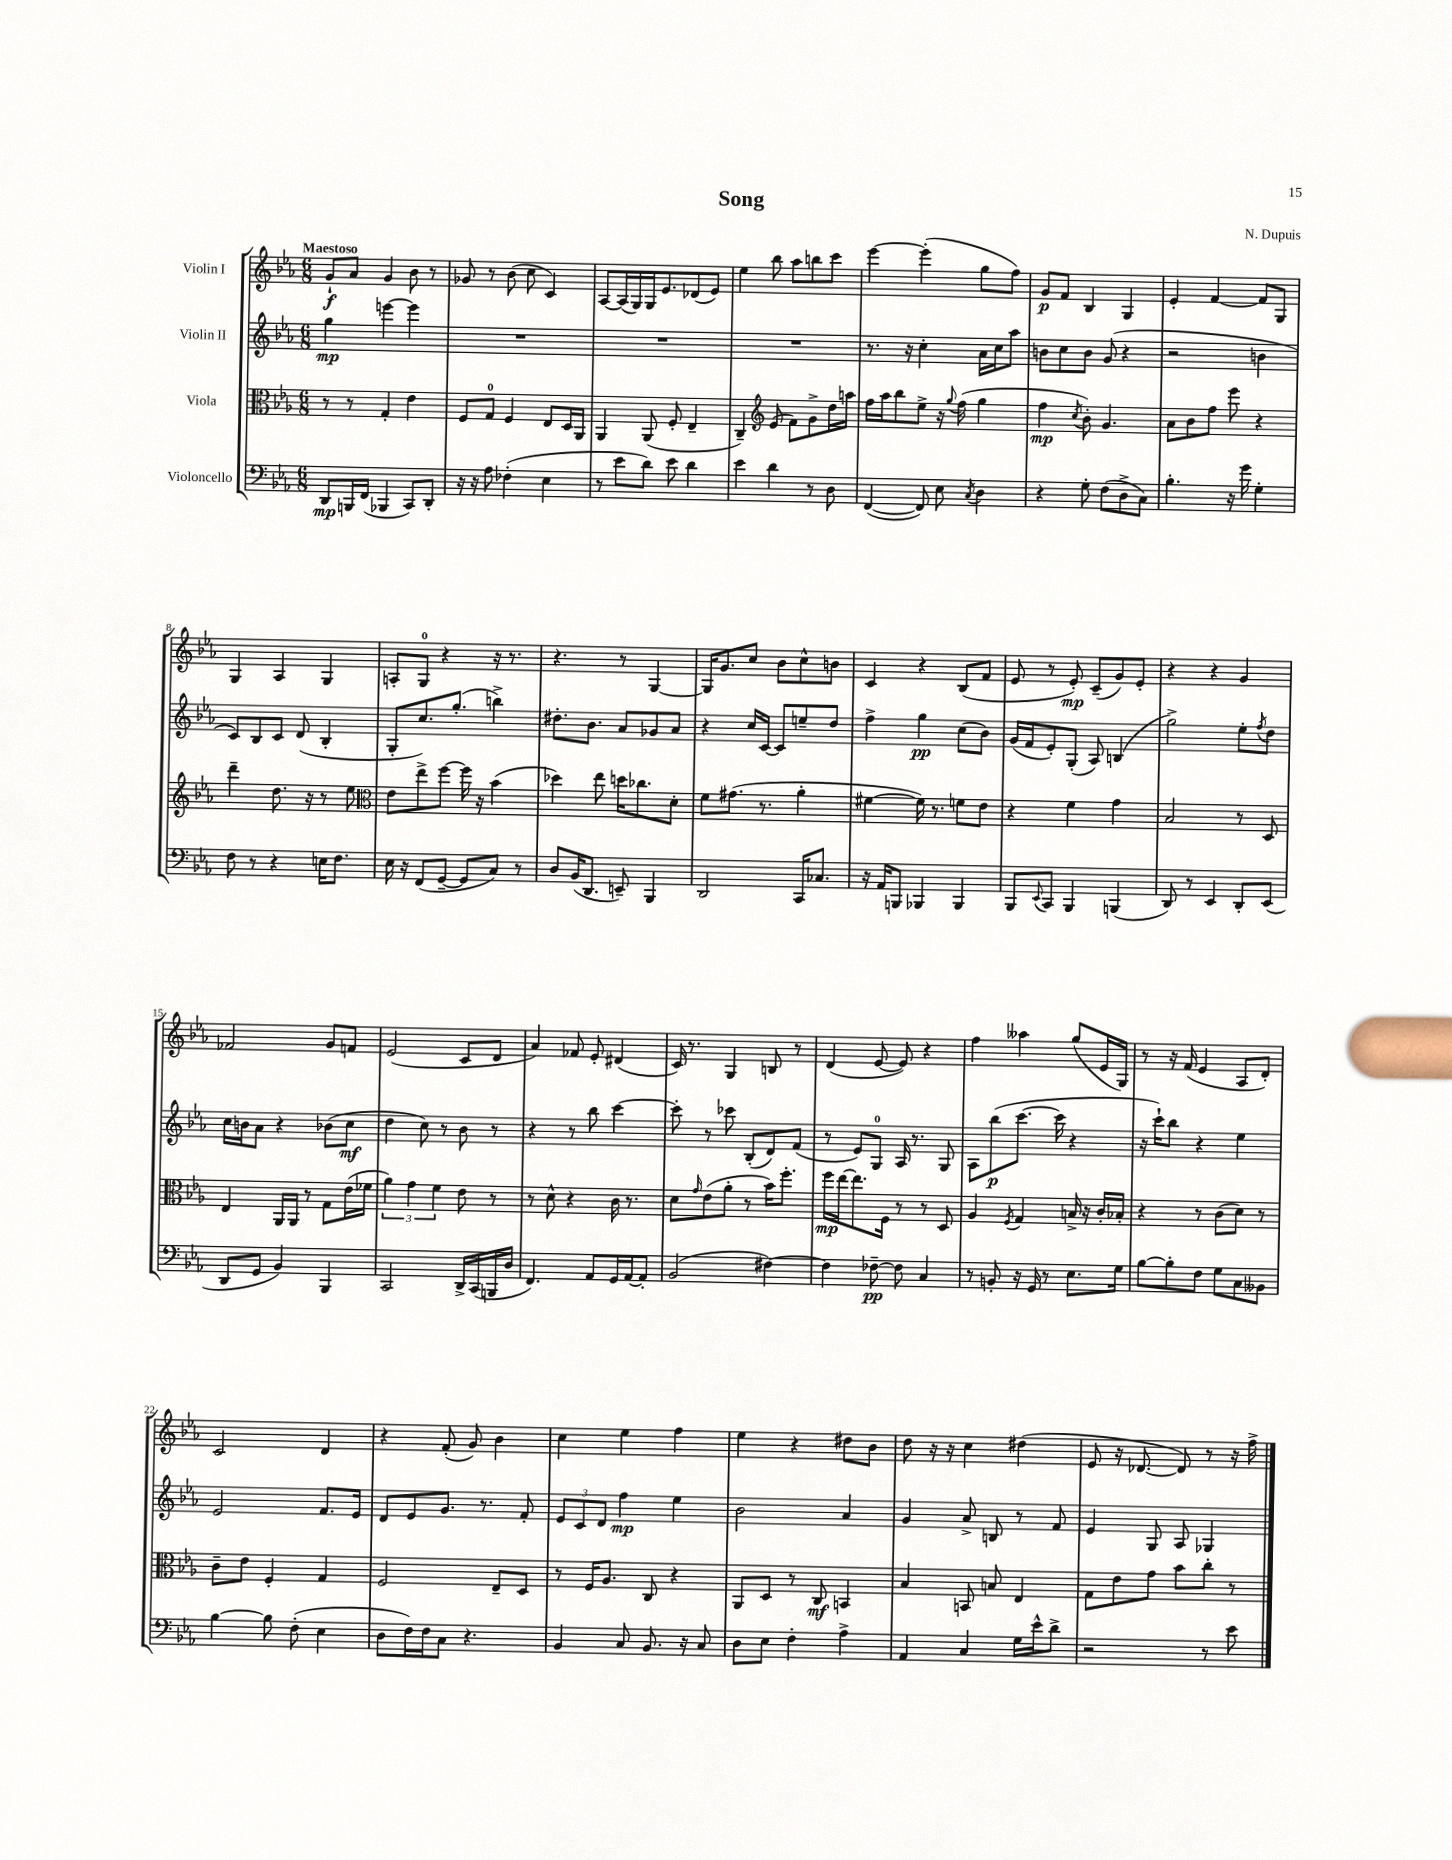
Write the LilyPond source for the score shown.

\header { title = "Song" composer = "N. Dupuis" }
<<
\new StaffGroup <<
\new Staff = "s0" \with { instrumentName = "Violin I" } {
    \clef treble \key ees \major \numericTimeSignature \time 6/8 \tempo "Maestoso"
    g'8-!\f aes'8 g'4 bes'8 r8 |
    ges'8 r8 bes'8( c''8 c'4) |
    aes8~ aes16( g16) g16 ees'8. des'8( ees'8) |
    ees''4 bes''8 aes''8 b''8 c'''8 |
    ees'''4~ ees'''4-.( g''8 f''8) |
    g'8\p f'8 bes4 g4 |
    ees'4-. f'4~ f'8 g8 |
    g4 aes4 g4 |
    a8-. g8-0 r4 r16 r8. |
    r4. r8 g4~ |
    g16 g'8. c''8 bes'8 c''8-^ b'8 |
    c'4 r4 bes8( f'8 |
    ees'8 r8 ees'8-.\mp) c'8--( g'8) ees'8-. |
    r4 r4 g'4 |
    fes'2 g'8 f'8 |
    ees'2( c'8 d'8 |
    aes'4) fes'8 ees'8-. dis'4( |
    c'16) r8. g4 b8 r8 |
    d'4( ees'8~ ees'8) r4 |
    f''4 aeses''4 g''8( ees'16 g16) |
    r8 r16 f'16( ees'4 aes8 d'8-.) |
    c'2 d'4 |
    r4 f'8-.( g'8) bes'4 |
    c''4 ees''4 f''4 |
    ees''4 r4 dis''8 bes'8 |
    d''8 r16 r16 c''4 dis''4( |
    ees'8 r16 des'8.~ des'8) r8 r16 f''16-> \bar "|." |
}
\new Staff = "s1" \with { instrumentName = "Violin II" } {
    \clef treble \key ees \major \numericTimeSignature \time 6/8
    g''4\mp e'''4~ e'''4 |
    R2. |
    R2. |
    R2. |
    r8. r16 c''4-. aes'16 c''16 aes''8 |
    b'8 c''8 b'8 g'8( r4 |
    r2 b'4 |
    c'8) bes8 c'8 d'8( bes4-. |
    g8-. c''8.) g''8.-.( b''4->) |
    dis''8.-. bes'8. aes'8 ges'8 aes'8 |
    r4 c''16 c'16~ c'8 e''8-- d''8 |
    f''4-> g''4\pp c''8( bes'8) |
    g'16( f'16 ees'8-.) g8-.( aes8) b4( |
    g''2->) ees''8-. \acciaccatura { f''8 } d''8 |
    c''16 b'16 aes'8 r4 bes'8( c''8\mf |
    d''4 c''8) r8 bes'8 r8 |
    r4 r8 bes''8 c'''4~ |
    c'''8-. r8 ces'''8 bes8-.( d'8) f'8( |
    r8 ees'8) g8-0 aes16 r8. g8 |
    aes8 bes''8\p( c'''8.~ c'''16 r4 |
    r16 c'''16-!) bes''8 r4 ees''4 |
    ees'2 f'8. ees'16 |
    d'8 ees'8 g'8. r8. f'8-. |
    \tuplet 3/2 { ees'8 c'8 d'8 } f''4\mp ees''4 |
    bes'2 aes'4 |
    g'4 aes'8-> b8 r8 f'8 |
    ees'4 g8 aes8 ges4 \bar "|." |
}
\new Staff = "s2" \with { instrumentName = "Viola" } {
    \clef alto \key ees \major \numericTimeSignature \time 6/8
    r8 r8 g4-. ees'4 |
    f8 g8-0 f4 ees8 d16 aes,16 |
    aes,4 aes,8( f8-. ees4-- |
    c4--) \clef treble ees'8( f'8) g'8-> d''16 a''16 |
    f''16 aes''16 bes''8 ees''8-> r16 \appoggiatura { g''8 } f''16( g''4 |
    f''4\mp \acciaccatura { c''8 } bes'8-.) g'4. |
    aes'8 bes'8 f''8 ees'''8 r4 |
    d'''4-- d''8. r16 r8 ees''8 |
    \clef alto ees'8 ees''8-> f''8~ f''16 r16 bes'4( |
    des''4) ees''8 d''16 ces''8. d'8-. |
    f'8 gis'8.( r8. aes'4-. |
    fis'4~ fis'16) r8. f'8 ees'8 |
    r4 f'4 g'4 |
    bes2 r8 d8 |
    ees4 aes,16 aes,16 r8 g8 ees'16( fes'16 |
    \tuplet 3/2 { aes'4) g'4 f'4 } ees'8 r8 |
    r8 d'8-^ r4 c'16 r8. |
    d'8 \grace { g'16 } ees'8( aes'8-. r8 bes'16) f''8.-. |
    f''16\mp ees''16~ ees''8. f16 r8 r8 d8 |
    aes4 \acciaccatura { f8 } g4 b16-> r16 c'16-. bes16-. |
    r4 r8 c'8( d'8) r8 |
    c'8-- ees'8 f4-. g4 |
    f2 ees8-- d8 |
    r8 f16 aes8. c8 r4 |
    aes,8 d8 r8 c8\mf b,4 |
    bes4 b,8 b8 ees4 |
    g8 ees'8 g'8 bes'8 c''8-. r8 \bar "|." |
}
\new Staff = "s3" \with { instrumentName = "Violoncello" } {
    \clef bass \key ees \major \numericTimeSignature \time 6/8
    d,8\mp b,,16 f,16( bes,,4 c,8) d,8-. |
    r16 r16 aes8 fes4-.( ees4 |
    r8 ees'8 d'8) ees'8 d'4 |
    ees'4 d'4 r8 d8 |
    f,4~( f,8) ees8 \acciaccatura { c8 } d4 |
    r4 g8-. f8( d8-> c8) |
    bes4.-. r16 g'16 g4-. |
    f8 r8 r4 e16 f8. |
    ees16 r16 f,8( g,8~-- g,8 c8) r8 |
    d8 bes,16( d,8. e,8--) bes,,4 |
    d,2 c,16 ces8. |
    r16 aes,16 b,,8 bes,,4 bes,,4 |
    bes,,8 \appoggiatura { ees,8 } c,8 bes,,4 b,,4( |
    d,8) r8 ees,4 d,8-. ees,8( |
    d,8 g,8 bes,4) bes,,4 |
    c,2 d,16-> c,16( b,,16 d16 |
    f,4.) aes,8 g,16 aes,16~ aes,8-. |
    bes,2( fis4~) |
    fis4 fes8~--\pp fes8 c4 |
    r8 b,8-. r16 g,16 r8 ees8. g16 |
    bes8~ bes8-. f8 g8 c8 beses,8 |
    bes4~ bes8 f8-.( ees4 |
    d8 f16) f16 c8 r4. |
    bes,4 c8 bes,8. r16 c8 |
    d8 ees8 f4-. aes4-> |
    aes,4 c4 g16 ees'16-^ d'8-> |
    r2 r8 ees'8 \bar "|." |
}
>>
>>
